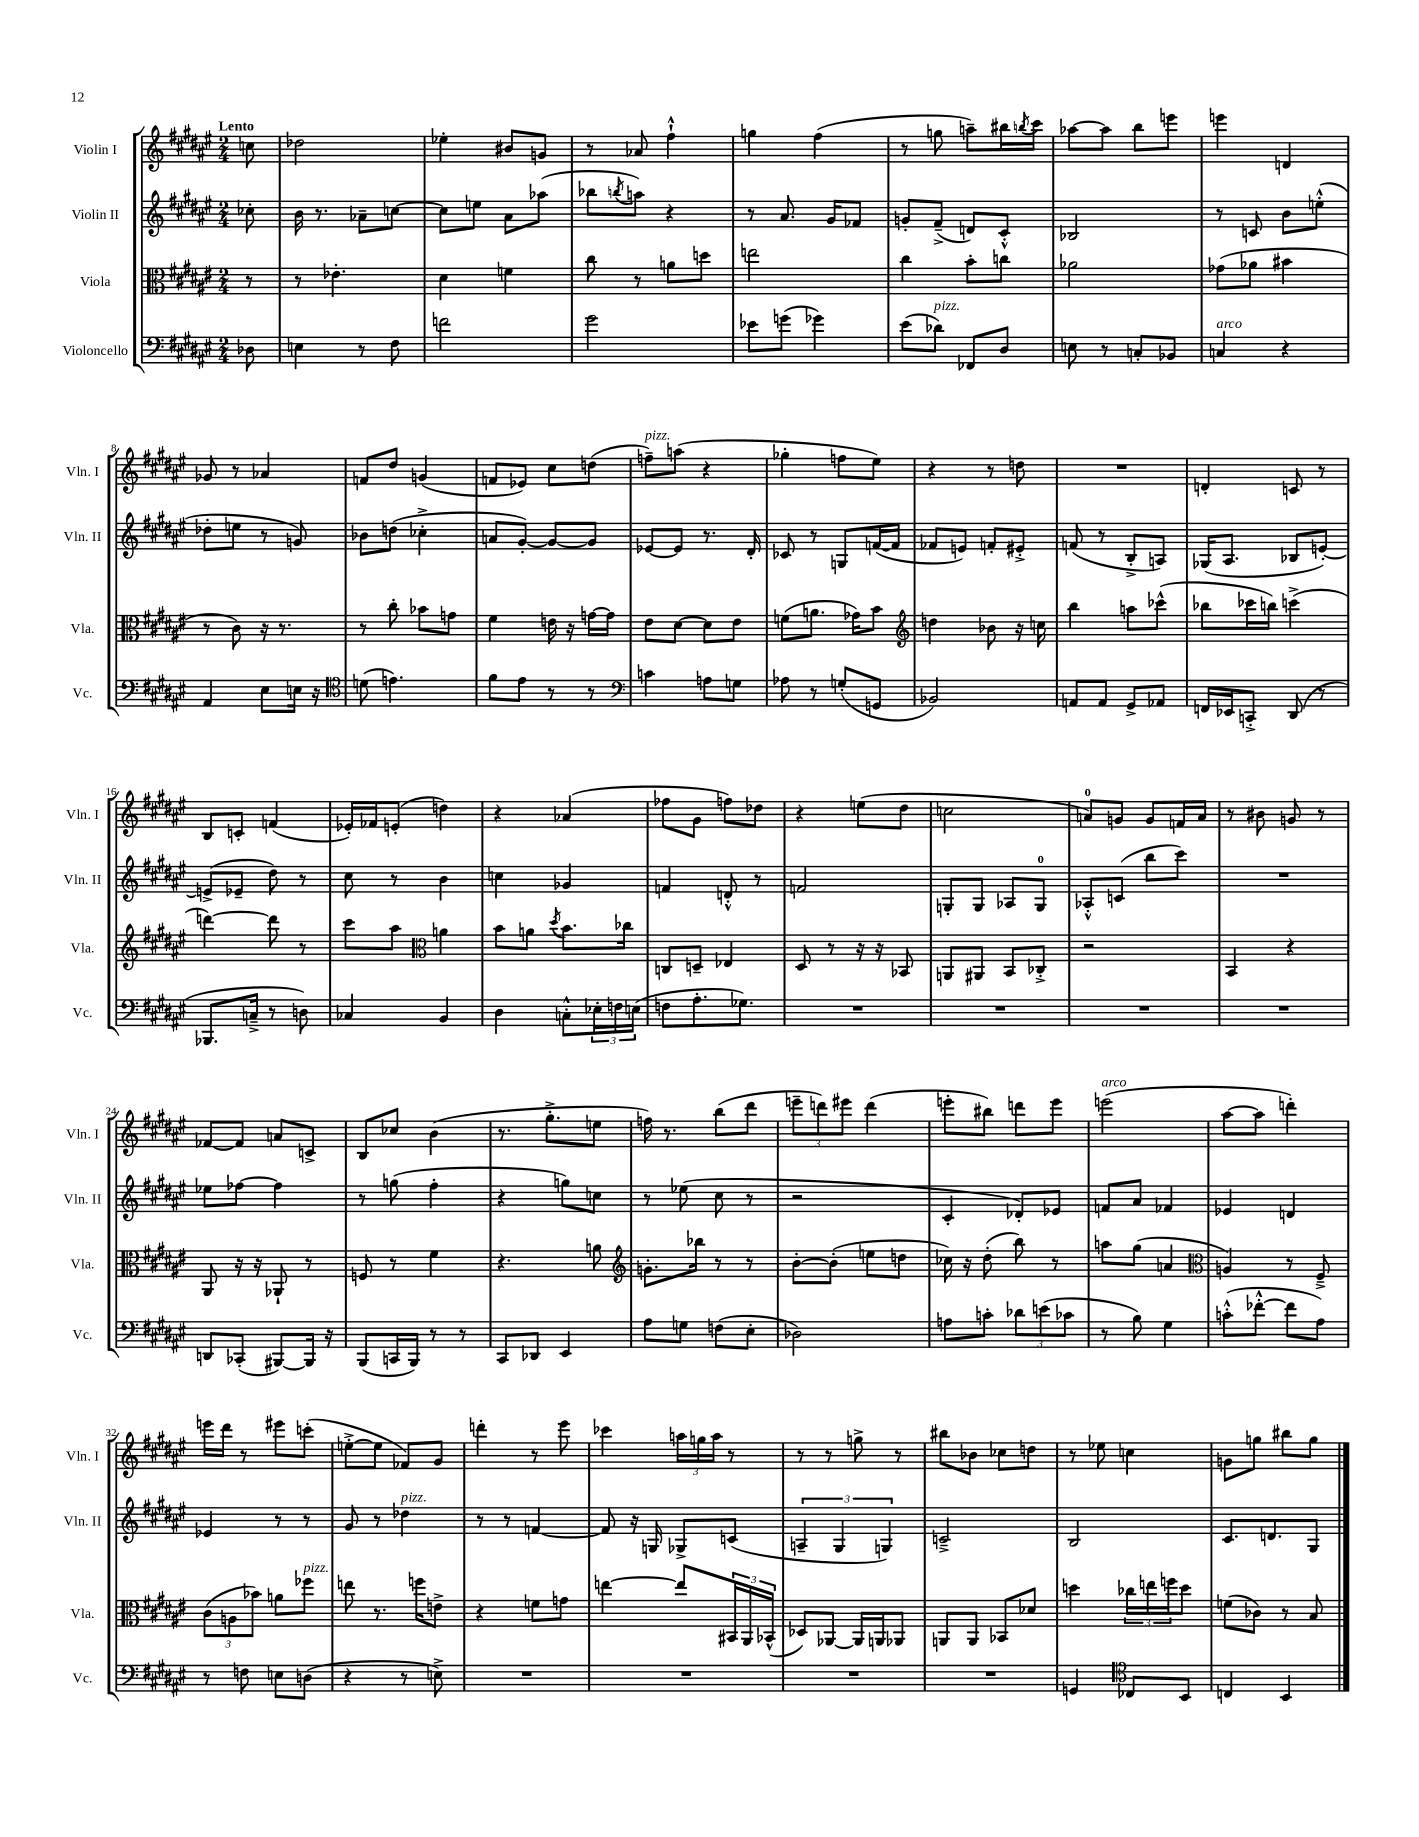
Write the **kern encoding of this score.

**kern	**kern	**kern	**kern
*staff4	*staff3	*staff2	*staff1
*clefF4	*clefC3	*clefG2	*clefG2
*k[f#c#g#d#a#e#]	*k[f#c#g#d#a#e#]	*k[f#c#g#d#a#e#]	*k[f#c#g#d#a#e#]
*M2/4	*M2/4	*M2/4	*M2/4
8D-	8r	8cc-'	8cc
=	=	=	=
4E	8r	16b	2dd-
.	.	8.r	.
.	4.e-'	.	.
8r	.	8a-~	.
8F#	.	[8cc	.
=	=	=	=
2f	4d#	8cc]	4ee-'
.	.	8ee	.
.	4f	8a#	8b#
.	.	(8aa-	8g
=	=	=	=
2g#	8cc#	8bb-	8r
.	.	8qbb	.
.	8r	8aa)	8a-
.	8a	4r	4ff#`^^
.	8dd	.	.
=	=	=	=
8e-	2ee	8r	4gg
(8g	.	8.a#	.
4g-)	.	.	(4ff#
.	.	16g#	.
.	.	8f-	.
=	=	=	=
(8e#	4cc#	8g'	8r
8d-)	.	(8f#~^	8gg
8FF-	8b'	8d)	8aa~)
8D#	8cc	8c#'^^	16bb#
.	.	.	8qbb
.	.	.	16ccc#
=	=	=	=
8E	2a-	2B-	[8aa-
8r	.	.	8aa-]
8C'	.	.	8bb
8BB-	.	.	8eee
=	=	=	=
4C	(8g-	8r	4eee
.	8a-	8c	.
4r	4b#	8b	4d
.	.	(8ee'^^	.
=	=	=	=
4AA#	8r	8dd-'	8g-
.	8c#)	8ee	8r
8E#	16r	8r	4a-
.	8.r	.	.
16E	.	8g)	.
16r	.	.	.
=	=	=	=
*clefC4	*	*	*
(8d	8r	8b-	8f
4.e)	8cc#'	(8dd	8dd#
.	8b-	4cc-'^	(4g
.	8g	.	.
=	=	=	=
8f#	4f#	8a	8f
8e#	.	[8g#')	8e-)
8r	16e	8g#_	8cc#
.	16r	.	.
8r	[16g	8g#]	(8dd
.	16g]	.	.
=	=	=	=
*clefF4	*	*	*
4c	8e#	[8e-	8ff~)
.	[8d#	8e-]	(8aa
8A	8d#]	8.r	4r
8G	8e#	.	.
.	.	16d#'	.
=	=	=	=
8A-	(8f	8c-	4gg-'
8r	8.a	8r	.
(8G'	.	8G	8ff
.	16g-)	.	.
8GG	8b	([16f	8ee#)
.	.	16f]	.
=	=	=	=
*	*clefG2	*	*
2BB-)	4dd	8f-	4r
.	.	8e)	.
.	8b-	8f'	8r
.	16r	8e#'^	8dd
.	16cc	.	.
=	=	=	=
8AA	4bb	(8f	2r
8AA	.	8r	.
8GG#^	8aa	8B'^	.
8AA-	(8ccc-^^	8A)	.
=	=	=	=
16FF	8bb-	(16G-	4d'
16EE-	.	8.A#	.
8CC'^	16ccc-	.	.
.	16bb)	.	.
(8DD#	(4ccc^	8B-	8c
8r	.	[8e')	8r
=	=	=	=
8.BBB-	[4ddd)	(8e^]	8B
.	.	8e-~	8c'
16C~^	.	.	.
8r	8ddd]	8dd#)	(4f
8D)	8r	8r	.
=	=	=	=
4C-	8ccc#	8cc#	16e-')
.	.	.	16f-
.	8aa#	8r	(8e'
*	*clefC3	*	*
4BB	4a	4b	4dd)
=	=	=	=
4D#	8b	4cc	4r
.	8a	.	.
.	8qdd#	.	.
8C'^^	8.b	4g-	(4a-
24E-'	.	.	.
24F	.	.	.
.	16cc-	.	.
(24E	.	.	.
=	=	=	=
8F	8C	4f	8ff-
8.A#'	8D~	.	8g#
.	4E-	8d'^^	8ff)
8.G-)	.	.	.
.	.	8r	8dd-
=	=	=	=
2r	8D#	2f	4r
.	8r	.	.
.	16r	.	(8ee
.	16r	.	.
.	8BB-	.	8dd#
=	=	=	=
2r	8AA	8G'	2cc
.	8AA#	8G	.
.	8BB	8A-	.
.	8C-'^	8G	.
=	=	=	=
2r	2r	8A-'^^	8a)
.	.	(8c	8g
.	.	8bb	8g
.	.	8ccc#)	16f
.	.	.	16a
=	=	=	=
2r	4BB	2r	8r
.	.	.	8b#
.	4r	.	8g
.	.	.	8r
=	=	=	=
8DD	8AA#	8ee-	[8f-
(8CC-'	16r	[8ff-	8f-]
.	16r	.	.
[8BBB#)	8AA-`	4ff-]	8a
16BBB#]	8r	.	8c^
16r	.	.	.
=	=	=	=
(8BBB	8F	8r	8B
16CC	8r	(8gg	8cc-
16BBB)	.	.	.
8r	4f#	4ff#'	(4b
8r	.	.	.
=	=	=	=
8CC#	4.r	4r	8.r
8DD-	.	.	.
.	.	.	8.gg#'^
4EE#	.	8gg)	.
.	8a	8cc	8ee
=	=	=	=
*	*clefG2	*	*
8A#	8.g'	8r	16ff)
.	.	.	8.r
8G	.	(8ee-	.
.	16bb-	.	.
(8F	8r	8cc#	(8bb
8E#'	8r	8r	8ddd#
=	=	=	=
2D-)	[8b'	2r	12eee~
.	.	.	12ddd)
.	(8b']	.	.
.	.	.	12eee#
.	8ee	.	(4ddd
.	8dd	.	.
=	=	=	=
8A	16cc-)	4c#'	8eee'
.	16r	.	.
8c'	(8dd#'	.	8bb#)
12d-	8bb)	8d-')	8ddd
(12e	.	.	.
.	8r	8e-	8eee
12c-	.	.	.
=	=	=	=
8r	8aa	8f	(2eee
8B)	(8gg#	8a#	.
4G#	4a	4f-	.
=	=	=	=
*	*clefC3	*	*
(8c'^^	4A)	4e-	[8aa#
[8f-'^^	.	.	8aa#]
8f-]	8r	4d	4ddd')
8A#)	8F#~^	.	.
=	=	=	=
8r	(12c#	4e-	16eee
.	.	.	16ddd#
.	12A	.	.
8F	.	.	8r
.	12b-)	.	.
8E	8a	8r	8eee#
(8D	8ff-	8r	(8ccc'
=	=	=	=
4r	8ee	8g#	[8ee'^
.	8.r	8r	8ee]
8r	.	4dd-	8f-)
.	16ff	.	.
8E^)	8e^	.	8g#
=	=	=	=
2r	4r	8r	4ddd'
.	.	8r	.
.	8f	[4f	8r
.	8g	.	8eee#
=	=	=	=
2r	[4ee	8f]	4ccc-
.	.	16r	.
.	.	16G	.
.	8ee]	8G-^	24aa
.	.	.	24gg
.	.	.	24aa
.	24BB#	(8c	8r
.	24AA#	.	.
.	(24BB-^^	.	.
=	=	=	=
2r	8D-)	6A~	8r
.	[8AA-	.	8r
.	.	6G#	.
.	16AA-]	.	8gg^
.	16AA	.	.
.	.	6G)	.
.	8AA-	.	8r
=	=	=	=
2r	8AA	2c~^	8bb#
.	8AA	.	8b-
.	8BB-	.	8cc-
.	8d-	.	8dd
=	=	=	=
4GG	4dd	2B	8r
.	.	.	8ee-
*clefC4	*	*	*
8C-	24cc-	.	4cc
.	24ee	.	.
.	24ff	.	.
8BB	8dd	.	.
=	=	=	=
4C	(8f	8.c#	8g
.	8c-)	.	8gg
.	.	8.d	.
4BB	8r	.	8bb#
.	8B	8G#	8gg
==	==	==	==
*-	*-	*-	*-
